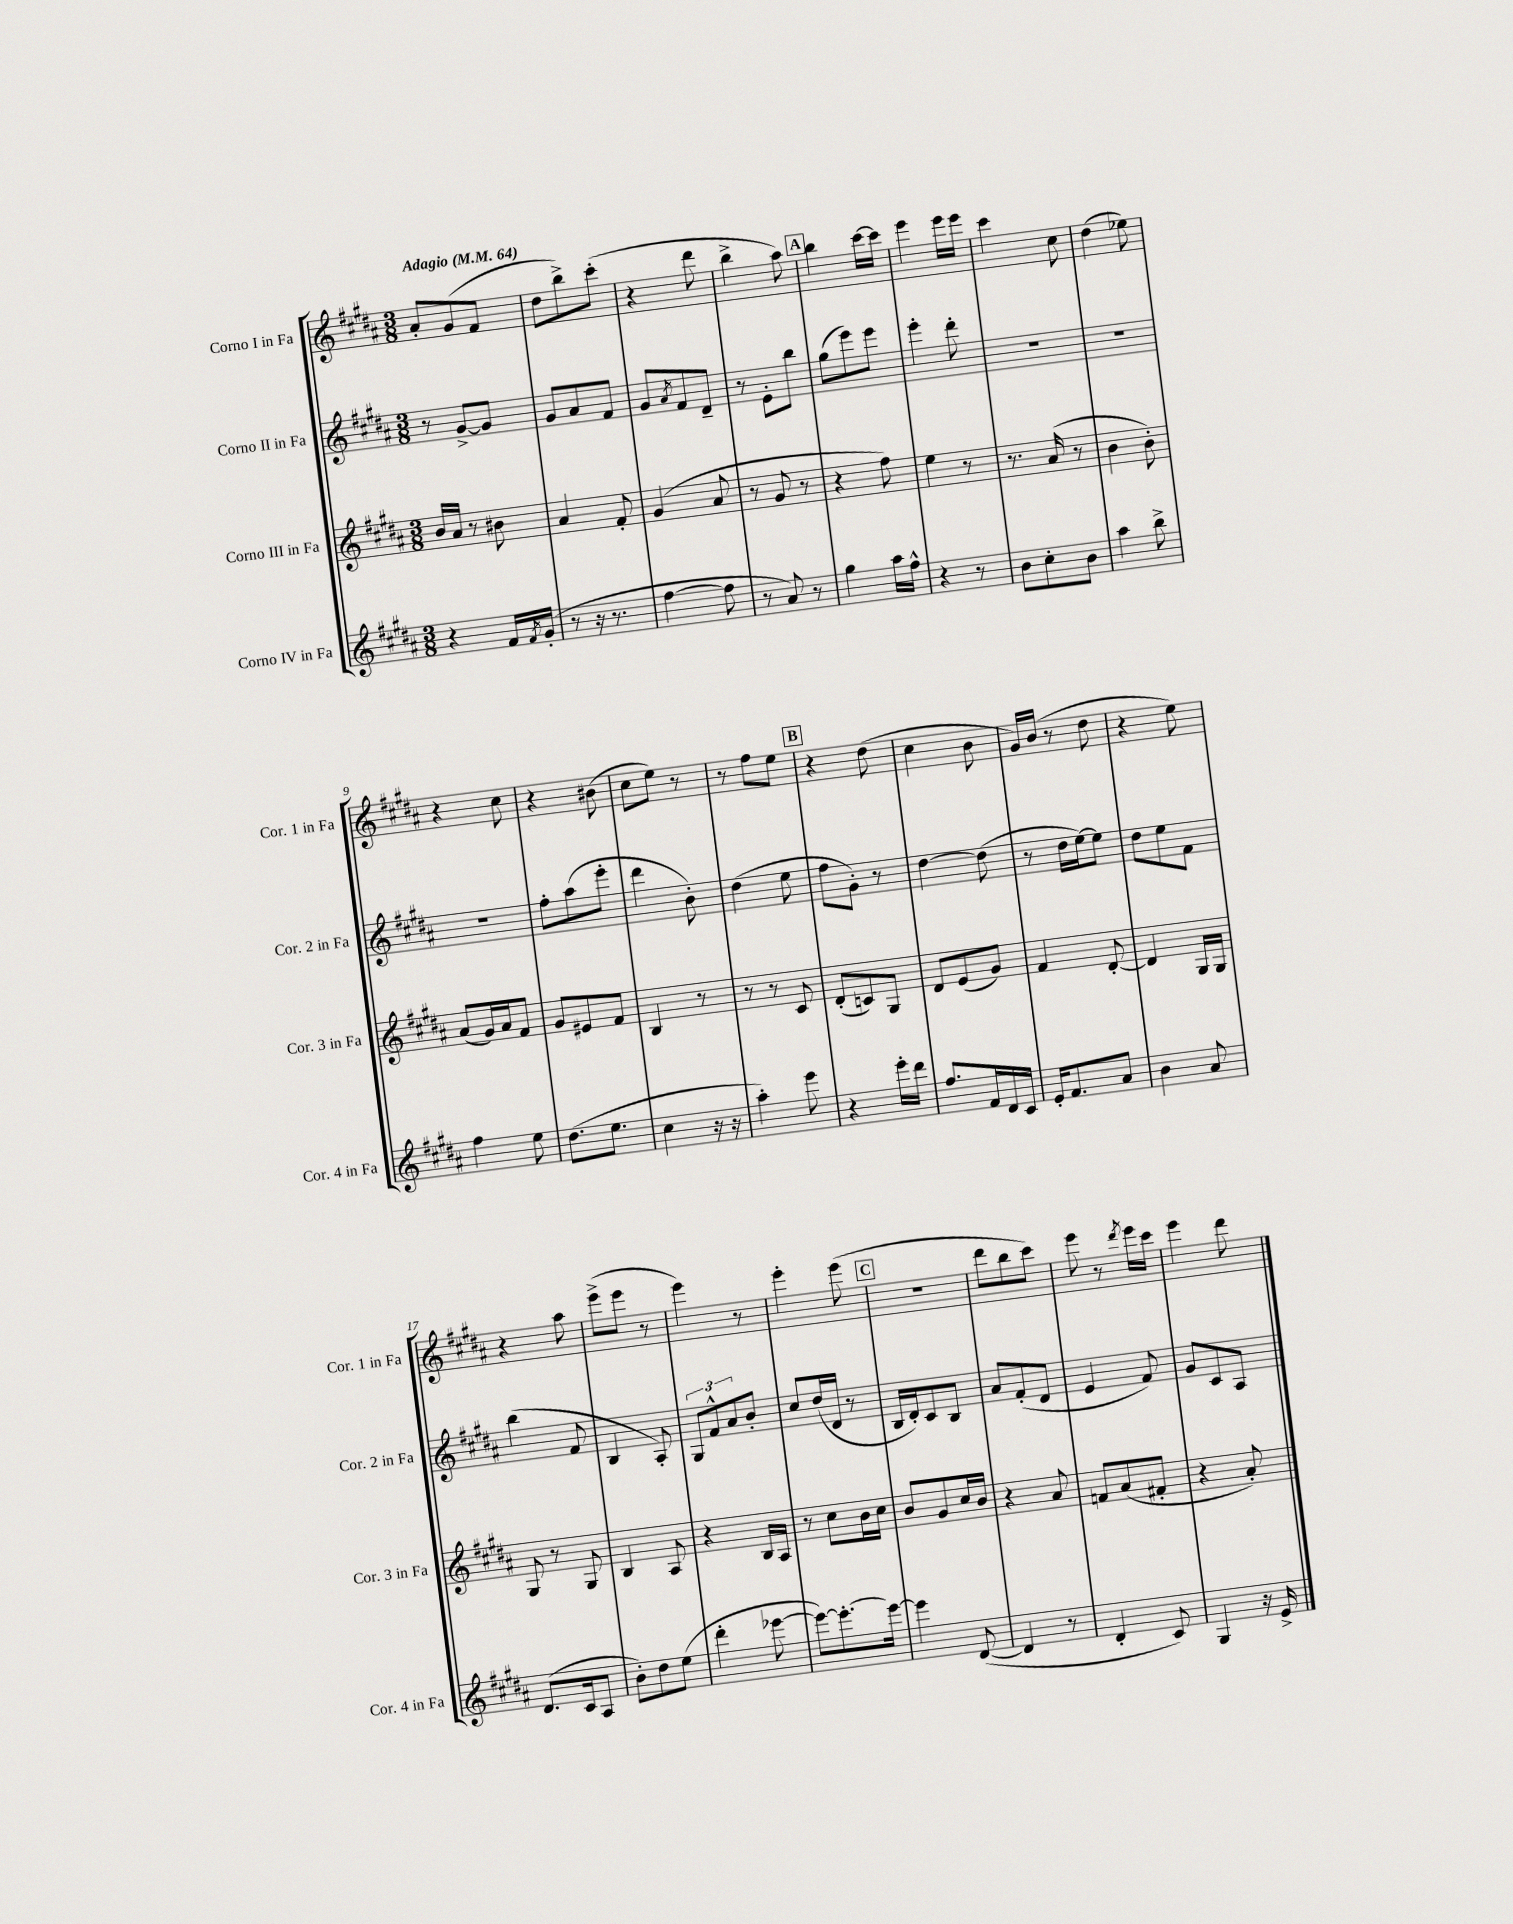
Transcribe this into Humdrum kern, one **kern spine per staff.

**kern	**kern	**kern	**kern
*staff4	*staff3	*staff2	*staff1
*clefG2	*clefG2	*clefG2	*clefG2
*k[f#c#g#d#a#]	*k[f#c#g#d#a#]	*k[f#c#g#d#a#]	*k[f#c#g#d#a#]
*M3/8	*M3/8	*M3/8	*M3/8
*MM64	*MM64	*MM64	*MM64
4r	16b/LL	8r	8a#'/L
.	16a#/JJ	.	.
.	8r	[8g#^/L	(8g#/
16f#/LL	8b#\	8g#/]J	8f#/J
8qf#/	.	.	.
(16g#'/JJ	.	.	.
=	=	=	=
8r	4a#/	8g#/L	8dd#\L
16r	.	8a#/	8bb^\)
8.r	.	.	.
.	8f#'/	8f#/J	(8ccc#'\J
=	=	=	=
[4ff#\	(4g#/	8g#/L	4r
.	.	8qa#/	.
.	.	8f#/	.
8ff#\]	8a#/	8d#~/J	8ddd#\
=	=	=	=
8r	8r	8r	4bb^\
8a#/)	8g#/	8e'\L	.
8r	8r	8bb\J	8aa#\)
=	=	=	=
4gg#\	4r	(8gg#\L	4bb\
.	.	8eee\)	.
16aa#\LL	8ff#\)	8eee\J	[16ccc#\LL
16ff#^^\JJ	.	.	16ccc#\]JJ
=	=	=	=
4r	4ee\	4eee'\	4eee\
8r	8r	8ddd#'\	16eee\LL
.	.	.	16eee\JJ
=	=	=	=
8b\L	8.r	4.r	4ccc#\
8cc#'\	.	.	.
.	(16a#/	.	.
8b\J	8r	.	8cc#\
=	=	=	=
4aa#\	4b\	4.r	(4dd#\
8bb^\	8b'\)	.	8ee-\)
=	=	=	=
4ff#\	(8a#/L	4.r	4r
.	16g#/L)	.	.
.	16a#/J	.	.
8ee\	8f#/J	.	8cc#\
=	=	=	=
(8.dd#\L	8g#/L	8ff#'\L	4r
.	8e#/	(8aa#\	.
8.ee\J	.	.	.
.	8f#/J	8eee'\J	(8b#\
=	=	=	=
4cc#\	4B/	4ddd#\	8cc#\L
.	.	.	8ee\J)
16r	8r	8b'\)	8r
16r	.	.	.
=	=	=	=
4aa#'\)	8r	(4dd#\	8r
.	8r	.	8ff#\L
8eee\	8c#/	8ee\	8ee\J
=	=	=	=
4r	(8d#'/L	8ff#\L	4r
.	8c/)	8g#'\J)	.
16eee'\LL	8G#/J	8r	(8dd#\
16ddd#\JJ	.	.	.
=	=	=	=
8.ff#/L	8d#/L	[4dd#\	4cc#\
.	(8e/	.	.
16f#/L	.	.	.
16d#/	8g#/J)	(8dd#\]	8b\
16c#/JJ	.	.	.
=	=	=	=
16e'/LK	4f#/	8r	16g#/LL)
8.f#/	.	.	(16b/JJ
.	.	16dd#\LL	8r
.	.	[16ee\J)	.
8a#/J	[8d#'/	8ee\]J	8dd#\
=	=	=	=
4b\	4d#/]	8dd#\L	4r
.	.	8ee\	.
8a#/	16G#/LL	8f#\J	8ee\)
.	16G#/JJ	.	.
=	=	=	=
(8.d#/L	8G#/	(4bb\	4r
.	8r	.	.
16c#/k	.	.	.
8A#/J	8G#/	8f#/	8aa#\
=	=	=	=
8b'\L)	4B/	4B/	(8eee^\L
8dd#\	.	.	8eee\J
(8ee\J	8A#/	8A#'/)	8r
=	=	=	=
4ddd#'\	4r	12G#/L	4eee\)
.	.	12f#^^/	.
.	.	12a#/	.
[8eee-\	16B/LL	8b'/J	8r
.	16A#/JJ	.	.
=	=	=	=
8eee-\_L)	8r	8cc#/L	4eee'\
8.eee-'\_	8cc#\L	(16dd#/L	.
.	.	16d#/JJ	.
.	16b\L	8r	(8eee\
16eee-\_Jk	16cc#\JJ	.	.
=	=	=	=
4eee-\]	8b/L	16B/LL	4.r
.	.	16d#'/J)	.
.	8g#/	8c#/	.
([8d#/	16cc#/L	8B/J	.
.	16b/JJ	.	.
=	=	=	=
4d#/]	4r	8a#/L	8ddd#\L
.	.	(8f#'/	8bb\
8r	8a#/	8d#/J	8ccc#\J)
=	=	=	=
4d#'/	8f/L	4e/	8eee\
.	(8a#/	.	8r
.	.	.	8qddd#/
8c#/)	8f#'/J	8f#/)	16eee\LL
.	.	.	16ccc#\JJ
=	=	=	=
4G#/	4r	8g#/L	4eee\
.	.	8c#/	.
16r	8a#'/)	8A#/J	8ddd#\
16e^/	.	.	.
==	==	==	==
*-	*-	*-	*-
